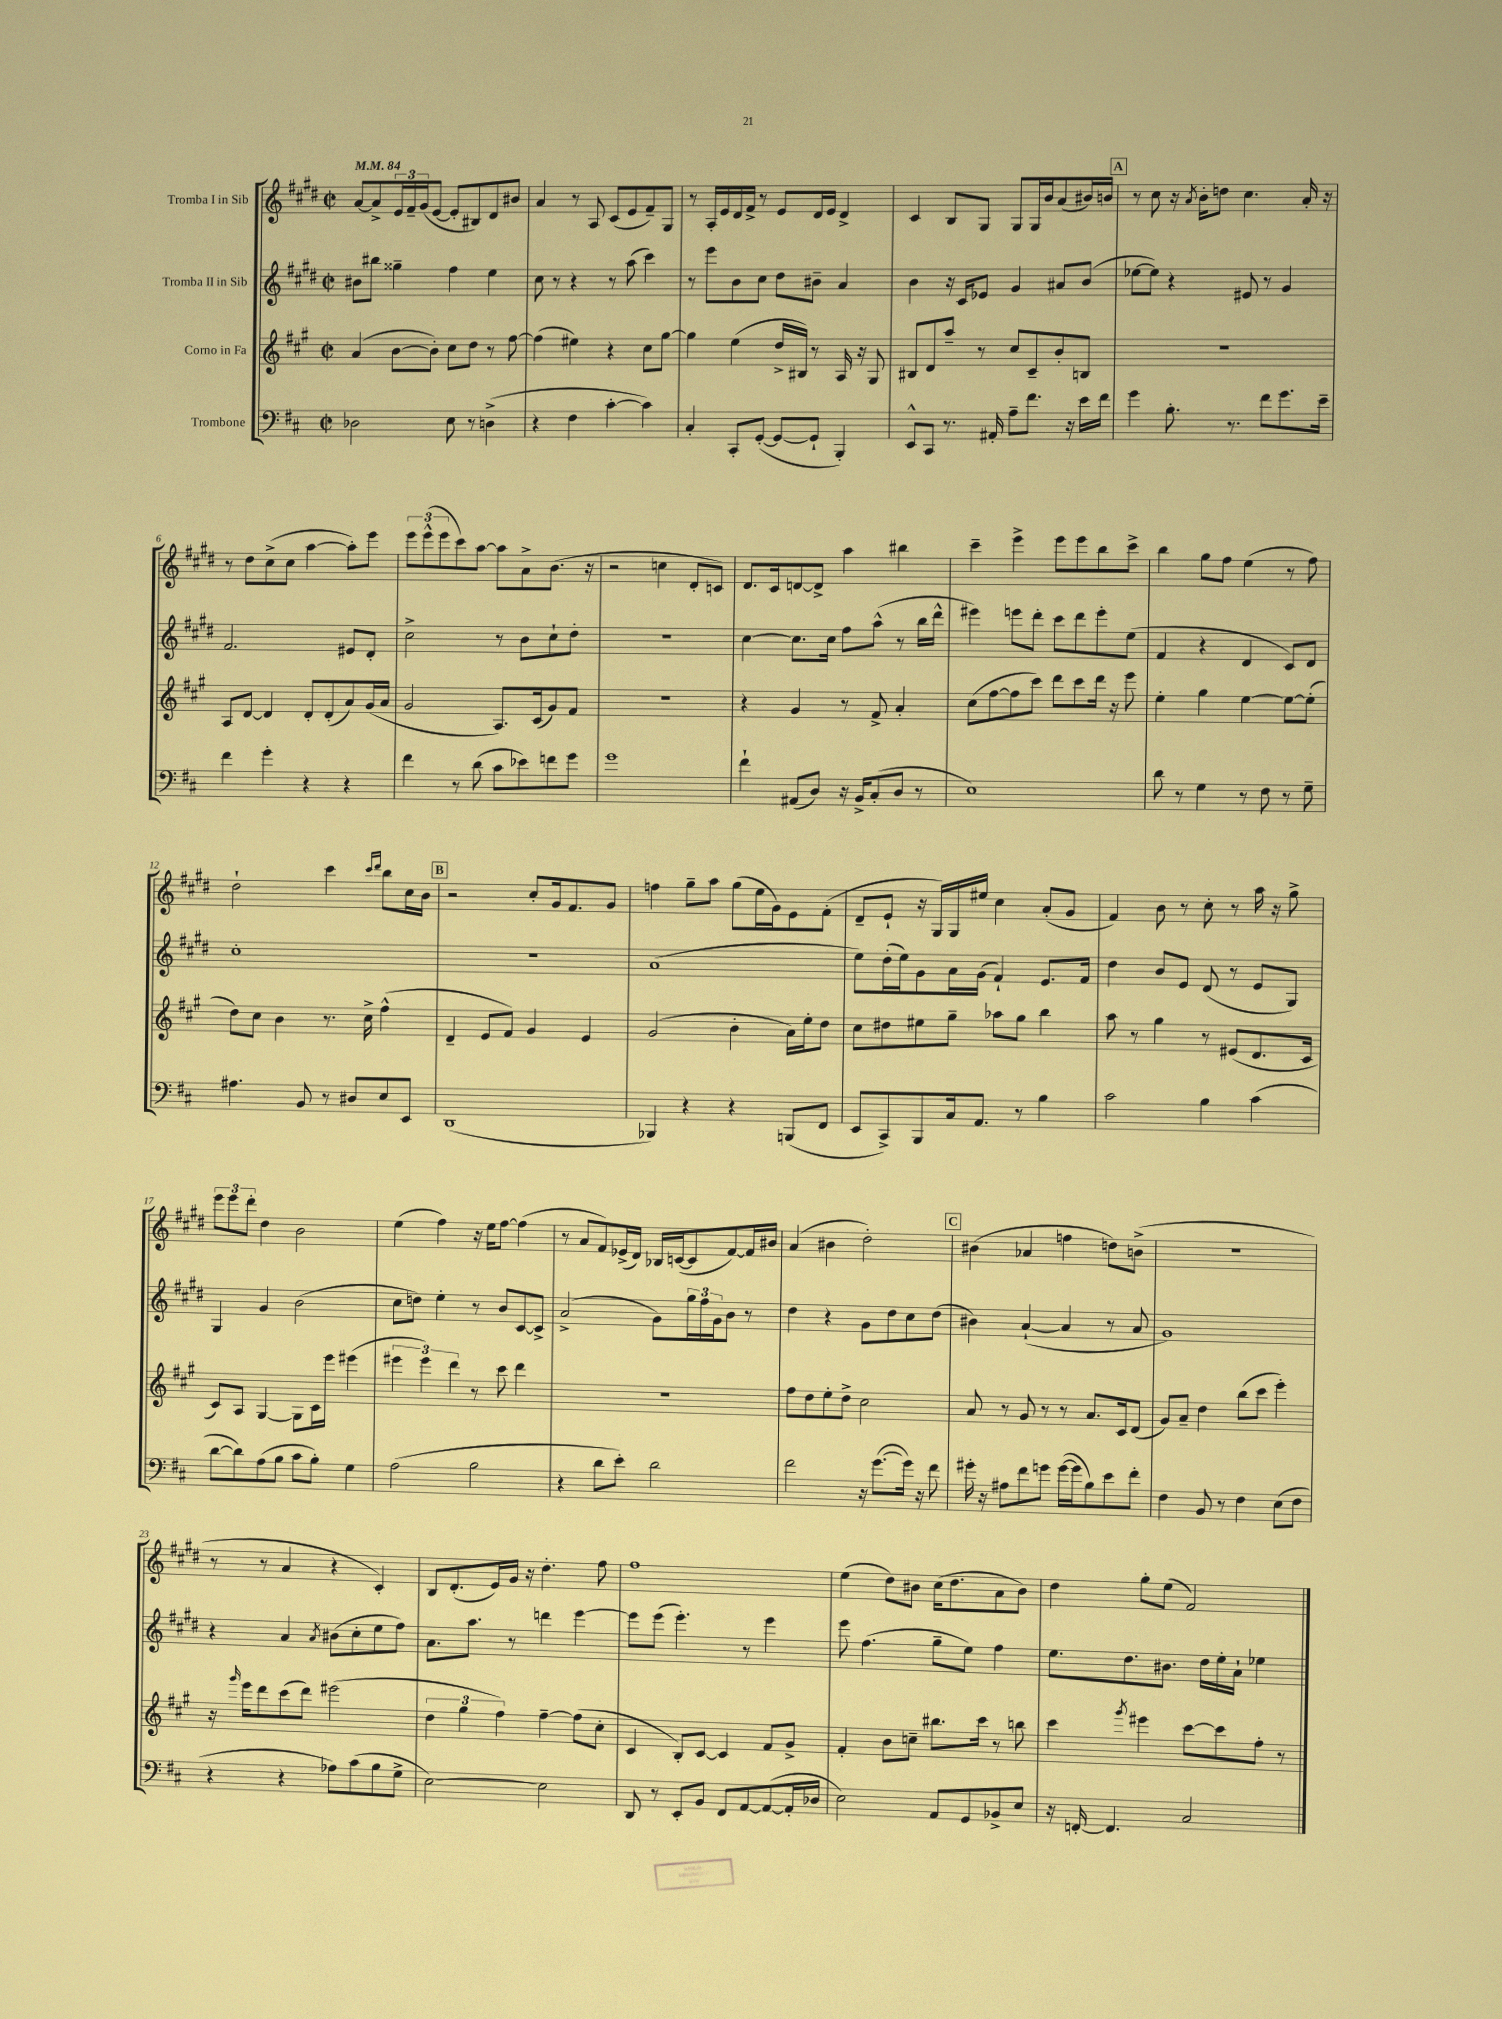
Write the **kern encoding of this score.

**kern	**kern	**kern	**kern
*staff4	*staff3	*staff2	*staff1
*clefF4	*clefG2	*clefG2	*clefG2
*k[f#c#]	*k[f#c#g#]	*k[f#c#g#d#]	*k[f#c#g#d#]
*M2/2	*M2/2	*M2/2	*M2/2
*met(c|)	*met(c|)	*met(c|)	*met(c|)
*MM84	*MM84	*MM84	*MM84
2D-\	(4a/	8b#\L	[8a/L
.	.	8bb#\J	8a^/]
.	[8b\L	4gg##~\	24e/L
.	.	.	24f#~/
.	.	.	(24g#/J
.	8b'\]J)	.	[8e/J
8E\	8cc#\L	4ff#\	8e'/]L
8r	8dd\J	.	8B#/)
(4D^\	8r	4ee\	8d#/
.	[8ff#\	.	8b#/J
=	=	=	=
4r	(4ff#\]	8cc#\	4a/
.	.	8r	.
4F#\	4ee#\)	4r	8r
.	.	.	8A/
[4c#'\	4r	8r	(8c#/L
.	.	(8aa\	8e/
4c#\])	8cc#\L	4ccc#\)	8f#~/)
.	[8gg#\J	.	8G#/J
=	=	=	=
4C#'/	4gg#\]	8r	8r
.	.	8eee\L	16A'/LL
.	.	.	16e/
8CC#'/L	(4ee\	8b\	16d#/
.	.	.	16f#^/JJ
([8GG'/J	.	8cc#\J	8r
8GG/_L	16dd^/LL	8dd#\L	8e/L
.	16B#/JJ)	.	.
8GG`/]J	8r	8b#~\J	16d#/L
.	.	.	16e/JJ
4BBB'/)	16A/	4a/	4d#^/
.	16r	.	.
.	8G#/	.	.
=	=	=	=
8EE^^/L	8B#/L	4b\	4c#/
8CC#/J	8d/	.	.
8.r	8aa~/J	16r	8B/L
.	.	16c#/LK	.
.	8r	8e-/J	8G#/J
16AA#'/	.	.	.
8A~\L	8cc#/L	4g#/	8G#/L
8.f#\J	8c#~/	.	16G#/L
.	.	.	16b/J
.	8b'/	8a#/L	(8a/
16r	.	.	.
16e\LL	8B/J	(8b/J	16b#/L)
16f#\JJ	.	.	16b/JJ
=	=	=	=
4g\	1r	[8ee-\L	8r
.	.	8ee-\]J)	8cc#\
8.B'\	.	4r	16r
.	.	.	8qa/
.	.	.	16b'\LK
.	.	.	8dd\J
8.r	.	.	.
.	.	8e#/	4.cc#\
8f#\L	.	8r	.
8.g\	.	4g#/	.
.	.	.	16a'/
16e~\Jk	.	.	16r
=	=	=	=
4f#\	8A/L	2.f#/	8r
.	[8d/J	.	8dd#\L
4g'\	4d/]	.	(8cc#^\
.	.	.	8cc#\J
4r	8d'/L	.	[4aa\
.	(8d'/	.	.
4r	8a/)	8e#/L	8aa'\]L)
.	(16g#/L	8d#'/J	8eee\J
.	16a/JJ	.	.
=	=	=	=
4f#\	2g#/	2cc#^\	12eee\L
.	.	.	(12eee^^\
.	.	.	12eee\
8r	.	.	8ccc#\)
(8d\	.	.	[8aa\J
8c#\L	8.A/L)	8r	8aa\]L
8e-\)	.	8b\L	8a^\
.	(16c#/k	.	.
8f\	8g#/)	8cc#`\	(8.b\J
8g\J	8f#/J	8dd#'\J	.
.	.	.	16r
=	=	=	=
1g	1r	1r	2r
.	.	.	4cc\
.	.	.	8d#'/L
.	.	.	8c/J)
=	=	=	=
4f#`\	4r	[4cc#\	8.d#/L
.	.	.	16c#/k
(8AA#/L	4g#/	8.cc#\]L	[8d/
8D/J)	.	.	8d^/]J
.	.	16cc#\Jk	.
16r	8r	8ff#\L	4aa\
16BB^/LK	.	.	.
(8C#'/	8f#^/	(8aa^^\J	.
8D/J	4a'/	8r	4bb#\
8r	.	16bb\LL	.
.	.	16ddd#^^\JJ	.
=	=	=	=
1E)	(8cc#\L	4eee#\)	4ccc#~\
.	[8ff#\	.	.
.	8ff#\]	8eee\L	4eee^\
.	8ccc#\J)	8ddd#'\J	.
.	8ddd\L	8ccc#\L	8eee\L
.	8ccc#\	8ddd#\	8eee\
.	16ddd\Jk	8eee'\	8bb\
.	16r	.	.
.	8eee\	(8ee\J	8ccc#^\J
=	=	=	=
8d\	4ee'\	4f#/	4bb\
8r	.	.	.
4G\	4gg#\	4r	8gg#\L
.	.	.	8ff#\J
8r	[4ee\	4d#/	(4ee\
8F#\	.	.	.
8r	8ee\_L	8c#/L)	8r
8G~\	(8ee'\]J	8d#/J	8ff#\)
=	=	=	=
4.A#\	8dd\L)	1cc#'	2dd#`\
.	8cc#\J	.	.
.	4b\	.	.
8BB/	.	.	.
8r	8.r	.	4ccc#\
8D#/L	.	.	.
.	16cc#^\	.	.
.	.	.	16qqccc#/LL
.	.	.	16qqddd#/JJ
8E/	(4ff#^^\	.	8bb\L
8EE/J	.	.	16cc#\L
.	.	.	16b\JJ
=	=	=	=
(1DD	4d~/	1r	2r
.	8e/L	.	.
.	8f#/J)	.	.
.	4g#/	.	8cc#'/L
.	.	.	16g#/k
.	.	.	8.f#/
.	4e/	.	.
.	.	.	8g#/J
=	=	=	=
4BBB-/)	(2g#/	(1a	4ff\
4r	.	.	8gg#~\L
.	.	.	8aa\J
4r	4b'\	.	(8gg#\L
.	.	.	16ee\L
.	.	.	16g#\J)
(8BBB/L	16a\LL)	.	8e\
.	16ee'\J	.	.
8FF#/J	8dd\J	.	(8f#'\J
=	=	=	=
8EE/L	8cc#\L	8ee\L)	8d#~/L
8CC#^/)	8dd#\	(16dd#'\L	8e`/J
.	.	16ee\J)	.
8BBB/	8ee#\	8g#\	16r
.	.	.	16G#/LL)
16C#/k	8gg#~\J	16a\L	16G#/
8.AA/J	.	(16g#\JJ	16ee#/JJ
.	8aa-\L	4f#`/)	4cc#\
8r	8gg#\J	.	.
4B\	4bb\	8.e/L	(8a'/L
.	.	.	8g#/J
.	.	16f#/Jk	.
=	=	=	=
2c#\	8aa\	4dd#\	4f#/)
.	8r	.	.
.	4gg#\	8b/L	8b\
.	.	8e/J	8r
4B\	8r	(8d#/	8cc#'\
.	(8e#/L	8r	8r
(4c#\	8.d/	8e/L	16aa\
.	.	.	16r
.	.	8G#/J)	8gg#^\
.	16c#/Jk	.	.
=	=	=	=
[8d\L	8c#/L)	4G#/	12eee\L
.	.	.	12eee\
8d\])	8A/J	.	.
.	.	.	12ddd#'\J
(8A\	[4G#/	4g#/	4dd#\
8B\J	.	.	.
8c#\L	8G#\]L	(2b\	2b\
8B'\J)	16c#\L	.	.
.	16eee\JJ	.	.
4G\	(4eee#\	.	.
=	=	=	=
(2A\	6eee#\	8cc#\L	(4ee\
.	.	8dd\J)	.
.	6eee#\)	.	.
.	.	4ee'\	4ff#\)
.	6ddd\	.	.
2B\	8r	8r	16r
.	.	.	16ee\LK
.	8ccc#\	8b/L	[8ff#\J
.	4ddd\	[8c#/	(4ff#\]
.	.	8c#^/]J	.
=	=	=	=
4r	1r	(2a^/	8r
.	.	.	8a/L
8d\L	.	.	8f#/)
8e'\J)	.	.	(16e-^/L
.	.	.	16d#/JJ)
2d\	.	8g#\L)	16B-/LL
.	.	.	([16c/J
.	.	24gg#\L	8c/]
.	.	24ff#\	.
.	.	24g#\J	.
.	.	8b\J	[8f#/)
.	.	8r	16f#/]L
.	.	.	16b#/JJ
=	=	=	=
2f#\	8ff#\L	4dd#\	(4a/
.	8dd\	.	.
.	8ee'\	4r	4b#\
.	8dd^\J	.	.
16r	2cc#\	8g#\L	2dd#'\)
([8.g\L	.	.	.
.	.	8dd#\	.
16g\]Jk)	.	8cc#\	.
16r	.	.	.
8f#\	.	(8dd#\J	.
=	=	=	=
16g#'\	8a/	4b#\)	(4b#\
16r	.	.	.
8A#\L	8r	.	.
8f#\	8g#/	([4a`/	4a-/
8g\J	8r	.	.
([16g\LL	8r	4a/]	4ff\
16g\]J	.	.	.
8B\)	8.a/L	.	.
8e\	.	8r	8dd\L)
.	16c#/k	.	.
8f#'\J	(8d/J	8a/	(8b^\J
=	=	=	=
4F#\	8g#/L)	1g#)	1r
.	8a~/J	.	.
8BB/	4dd\	.	.
8r	.	.	.
4F#\	(8bb\L	.	.
.	8ccc#\J	.	.
(8E\L	4eee'\)	.	.
8F#\J	.	.	.
=	=	=	=
4r	16r	4r	8r
.	16qqggg#/	.	.
.	16eee\LK	.	.
.	8ddd\	.	8r
4r	(8ccc#\	4a/	4a/
.	8ddd\J)	.	.
.	.	8qa/	.
8A-\L)	(2eee#\	(8b#\L	4r
(8c#\	.	8cc#'\	.
8B\	.	8ee\	4c#'/)
8G^\J	.	8ff#\J)	.
=	=	=	=
[2E\)	6dd\	8.a\L	8B/L
.	.	.	(8.d#'/
.	6gg#\	.	.
.	.	8.aa\J	.
.	.	.	16e/L)
.	6ff#\)	.	.
.	.	8r	16g#/JJ
.	.	.	16r
2E\]	[4ff#~\	4ddd\	4.dd#'\
.	(8ff#\]L	[4eee\	.
.	8cc#'\J	.	8ff#\
=	=	=	=
8DD/	4c#/	8eee\]L	1ff#
8r	.	(8eee\J	.
8EE'/L	8B'/L)	4.eee'\)	.
8BB/J	[8c#/J	.	.
8FF#/L	4c#/]	.	.
[8AA/	.	8r	.
(8AA/_	8f#/L	4eee\	.
16AA'/]L	8g#^/J	.	.
16D-/JJ	.	.	.
=	=	=	=
2E\)	4f#'/	8eee\	(4ee\
.	.	(4.ff#\	.
.	8b\L	.	8dd#\L)
.	8cc~\J	.	8b#\J
8AA/L	8.bb#\L	8gg#~\L	(16cc#\LK
.	.	.	8.dd#\
8GG/	.	8ee\J)	.
.	16ccc#\Jk	.	.
8BB-^/	8r	4ff#\	8a\
8E/J	8bb\	.	8b#\J)
=	=	=	=
16r	4ccc#\	8.ee\L	4dd#\
[16FF'/	.	.	.
4.FF/]	.	.	.
.	.	8.dd#\	.
.	8qggg#/	.	.
.	4eee#\	.	8gg#'\L
.	.	8.b#\J	(8ee\J
2C#/	[8ccc#\L	.	2f#/)
.	.	16dd#\LL	.
.	8ccc#\]	16ee'\	.
.	.	16a`\JJ	.
.	8ff#'\J	4ee-\	.
.	8r	.	.
==	==	==	==
*-	*-	*-	*-
